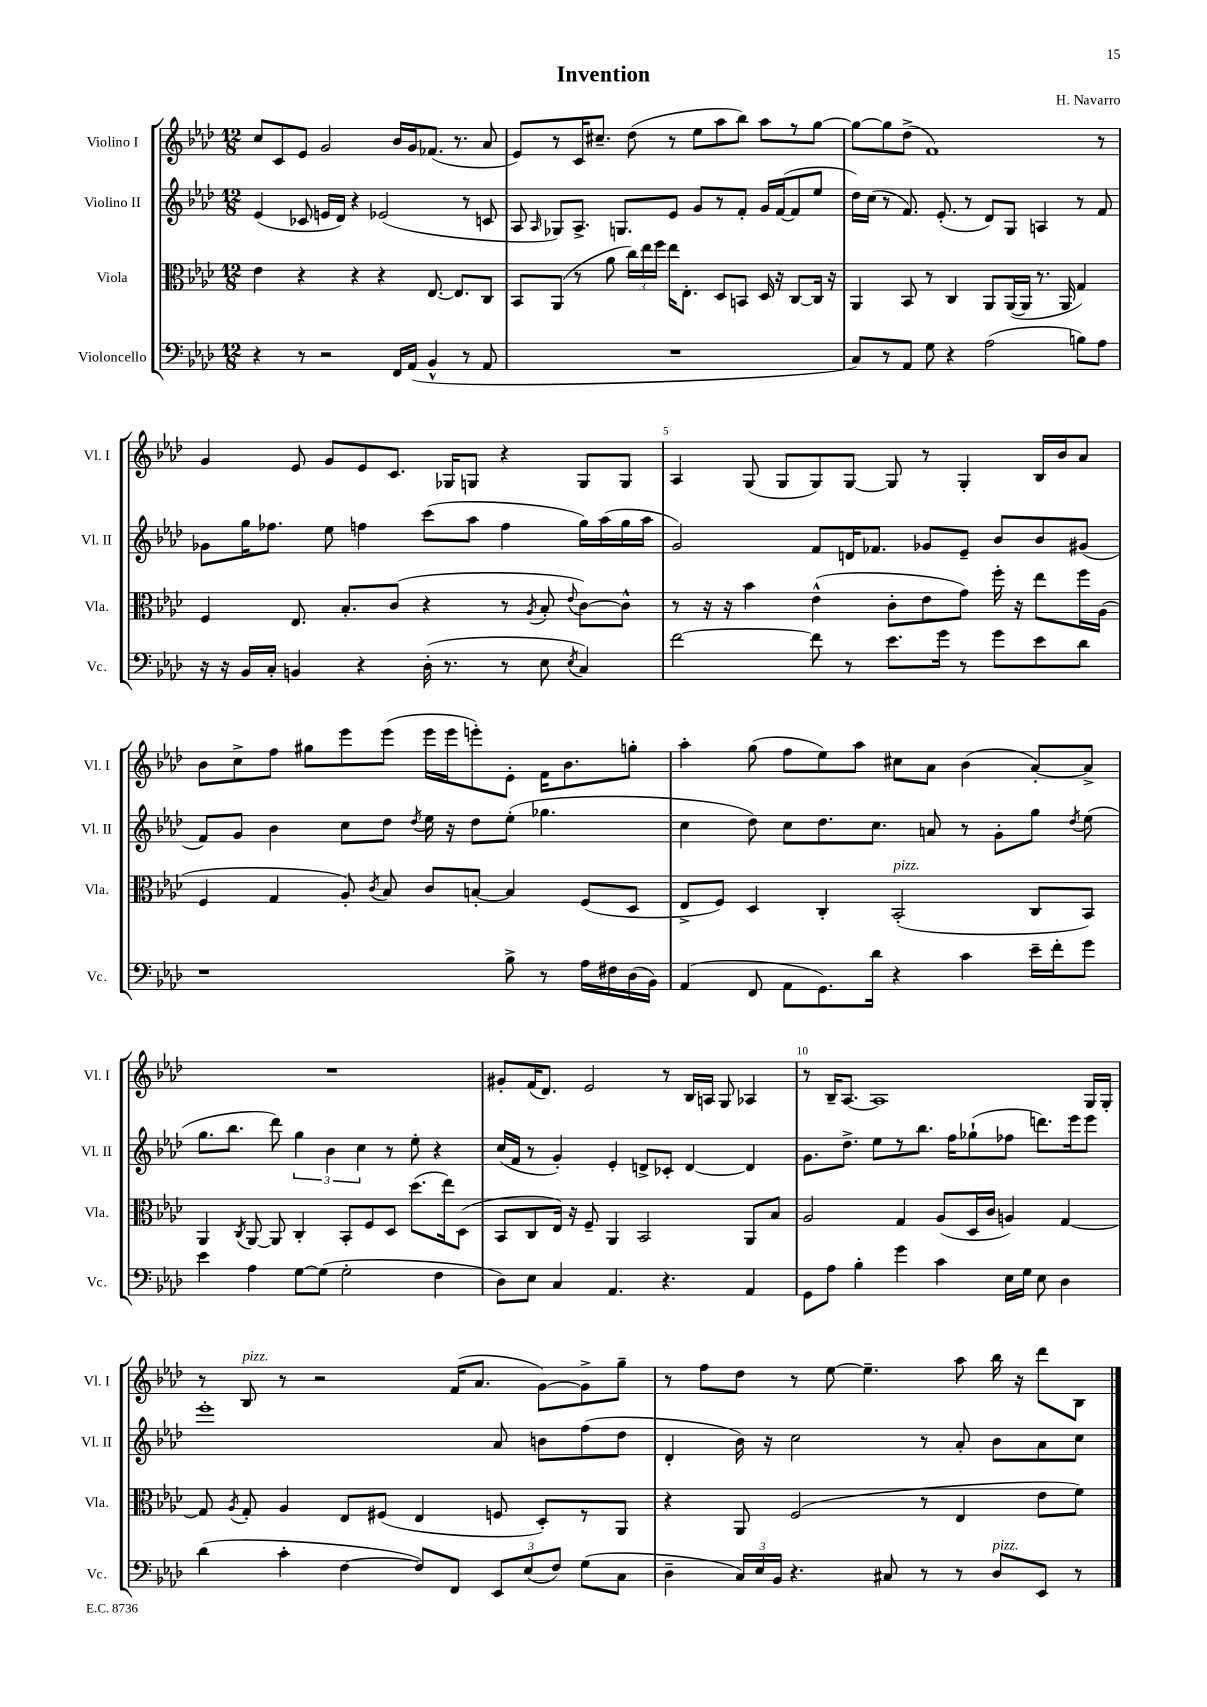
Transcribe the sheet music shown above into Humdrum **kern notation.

**kern	**kern	**kern	**kern
*part4	*part3	*part2	*part1
*staff4	*staff3	*staff2	*staff1
*I"Violoncello	*I"Viola	*I"Violino II	*I"Violino I
*I'Vc.	*I'Vla.	*I'Vl. II	*I'Vl. I
*clefF4	*clefC3	*clefG2	*clefG2
*k[b-e-a-d-]	*k[b-e-a-d-]	*k[b-e-a-d-]	*k[b-e-a-d-]
*M12/8	*M12/8	*M12/8	*M12/8
=1	=1	=1	=1
4r	4e-\	(4e-/	8cc/L
.	.	.	8c/
8r	4r	8c-X/	8e-/J
2r	.	16en/LL	2g/
.	.	16d-/JJ)	.
.	4r	4r	.
.	4r	(2e-X/	.
16FF/LL	.	.	16b-/LL
(16AA-/JJ	.	.	16g/J
4BB-^^/	[8.E-/	.	(8.f-X/J
.	8.E-/L]	.	8.r
8r	.	8r	.
8AA-/	8C/J	8cn/	8a-/
=2	=2	=2	=2
1.r	8BB-/L	8A-/	8e-/L)
.	.	16qqA-/	.
.	(8AA-/J	8G-X/L)	8r
.	8r	8.A-^/J	16c/K
.	.	.	8.cc#X~/J
.	8a-\	.	.
.	.	8.Gn/L	.
.	24cc\LL)	.	(8dd-\
.	24ee-\	.	.
.	24ff\JJ	.	.
.	16ee-\KL	8e-/J	8r
.	8.E-'\J	.	.
.	.	8g/L	8ee-\L
.	8D-/L	8r	8aa-\
.	8BBn/J	8f'/J	8bb-\J)
.	16D-/	16g/LL	8aa-\L
.	16r	([16f/J	.
.	[8C/L	8f/]	8r
.	16C/Jk]	8ee-/J	[8gg\J
.	16r	.	.
=3	=3	=3	=3
8C/L)	4AA-/	16dd-\LL)	8gg\L_
.	.	(16cc\JJ	.
8r	.	8r	8gg\]
8AA-/J	8BB-/	8.f/)	(8dd-^\J
8G\	8r	.	1f)
.	.	(8.e-'/	.
4r	4C/	.	.
.	.	8r	.
(2A-\	8AA-/L	8d-/L)	.
.	([16AA-/L	8G/J	.
.	16AA-/JJ]	.	.
.	8.r	4An/	.
.	16AA-/	.	.
8Bn\L)	4G/)	8r	.
8A-\J	.	8f/	8r
!!LO:LB:g=z
=4	=4	=4	=4
16r	4F/	8g-X\L	4g/
16r	.	.	.
16BB-/LL	.	16gg\K	.
16C'/JJ	.	8.ff-X\J	.
4BBn/	8.E-/	.	8e-/
.	.	8ee-\	8g/L
.	8.B-'/L	.	.
4r	.	4ffn\	8e-/
.	(8c/J	.	8.c/J
(16D-'\	4r	(8ccc\L	.
8.r	.	.	16G-X/KL
.	.	8aa-\J	8Gn/J
8r	8r	4ff\	4r
.	8qA-/	.	.
8E-\	8B-'/	.	.
8qE-/	8qqe-/	.	.
4C/)	[8c\L)	16gg\LL)	8G/L
.	.	(16aa-\	.
.	8c^^\J]	16gg\	8G/J
.	.	16aa-\JJ	.
=5	=5	=5	=5
[2f\	8r	2g/)	4A-/
.	16r	.	.
.	16r	.	.
.	4b-\	.	(8G/
.	.	.	8G/L
8f\]	(4e-^^\	8f/L	8G/)
8r	.	16dn/K	[8G/J
.	.	8.f-X/J	.
8.e-\L	8c'\L	.	8G/]
.	8e-\	8g-X/L	8r
16g\Jk	.	.	.
8r	8g\J)	8e-~/J	4G'/
8g\L	16ff'\	8b-/L	.
.	16r	.	.
8e-\	8ee-\L	8b-/	16B-/LL
.	.	.	16b-/J
8d-\J	16ff\L	(8g#X/J	8a-/J
.	(16A-\JJ	.	.
!!LO:LB:g=z
=6	=6	=6	=6
1r	4F/	8f/L)	8b-\L
.	.	8g/J	8cc^\
.	4G/	4b-\	8ff\J
.	.	.	8gg#X\L
.	8A-'/)	8cc\L	8eee-\
.	8qc/	.	.
.	8B-/	8dd-\J	(8eee-\J
.	.	8qdd-/	.
.	8c/L	16ee-\	16eee-\LL
.	.	16r	16eee-\J
.	[8Bn'/J	8dd-\L	8eeen'\)
8B-^\	4B/]	(8ee-'\J	8e-'\J
8r	.	4.gg-X\	16f\KL
.	.	.	8.b-\
16A-\LL	(8F/L	.	.
16F#X\	.	.	.
(16D-\	8D-/J	.	8ggn'\J
16BB-\JJ)	.	.	.
=7	=7	=7	=7
(4AA-/	8E-^/L	4cc\	4aa-'\
.	8F/J)	.	.
8FF/	4D-/	8dd-\)	(8gg\
8AA-\L	.	8cc\L	8ff\L
8.GG\)	4C'/	8.dd-\	8ee-\)
.	.	.	8aa-\J
16d-\Jk	.	8.cc\J	.
!	!LO:TX:a:i:t=pizz.	!	!
4r	(2BB-'/	.	8cc#X\L
.	.	8an/	8a-\J
4c\	.	8r	(4b-\
.	.	8g'\L	.
16e-~\LL	8C/L	8gg\J	[8a-'/L)
16f'\J	.	.	.
.	.	8qdd-/	.
8g\J	8BB-/J)	(8ee-\	8a-^/J]
!!LO:LB:g=z
=8	=8	=8	=8
4e-\	4AA-/	8.gg\L	1.r
.	.	8.bb-\J	.
.	8qC/	.	.
4A-\	[8AA-/	.	.
.	8AA-/]	8ddd-\)	.
[8G\L	4C'/	6gg\	.
(8G\J]	.	.	.
.	.	6b-\	.
2G'\	8BB-'/L	.	.
.	.	6cc\	.
.	8F/	.	.
.	8D-/J	8r	.
.	(8.dd-\L	8ee-'\	.
4F\	.	4r	.
.	16ee-\k)	.	.
.	(8D-\J	.	.
=9	=9	=9	=9
8D-\L)	8BB-/L	(16cc/LL	8g#X'/L
.	.	16f/JJ	.
8E-\J	8C/	8r	(16f/K
.	.	.	8.d-/J)
4C/	16E-/Jk)	4g'/)	.
.	16r	.	.
.	8F~/	.	2e-/
4.AA-/	4AA-/	4e-'/	.
.	2BB-/	8dn^/L	.
4.r	.	8c-X'/J	8r
.	.	[4d/	16B-/LL
.	.	.	16An/JJ
.	.	.	8G/
4AA-/	8AA-/L	4d/]	4A-X/
.	8B-/J	.	.
=10	=10	=10	=10
8GG\L	2A-/	8.g\L	8r
8A-\J	.	.	16B-~/KL
.	.	8.dd-^\J	[8.A-/J
4B-'\	.	.	.
.	.	8ee-\L	1A-]
4g\	4G/	8r	.
.	.	8.bb-\J	.
4c\	(8A-/L	.	.
.	.	16ff\KL	.
.	16D-/L	(8gg-X`\	.
.	16c/JJ	.	.
16E-\LL	4An/)	8ff-X\J	.
16G\JJ	.	.	.
8E-\	.	8.dddn\L)	.
4D-\	[4G/	.	.
.	.	16eee-\k	.
.	.	8eee-\J	16G/LL
.	.	.	16G'/JJ
!!LO:LB:g=z
=11	=11	=11	=11
(4d-\	8G/]	1eee-'	8r
.	8qA-/	.	.
!	!	!	!LO:TX:a:i:t=pizz.
.	8G'/	.	8B-/
4c'\	4A-/	.	8r
.	.	.	2r
[4F\	8E-/L	.	.
.	(8F#X/J	.	.
8F/L])	4E-/	.	.
8FF/J	.	.	(16f/KL
.	.	.	8.a-/J
12EE-/L	8Fn/	8a-/	.
(12E-/	.	.	.
.	8D-'/L)	8bn\L	[8g\L)
12F/J)	.	.	.
(8G\L	8r	(8ff\	8g^\]
8C\J	8AA-/J	8dd-\J	8gg~\J
=12	=12	=12	=12
4D-~\	4r	4d-'/	8r
.	.	.	8ff\L
24C/LL)	8AA-/	16b-\)	8dd-\J
24E-/	.	.	.
.	.	16r	.
24BB-/JJ	.	.	.
4.r	(2F/	2cc\	8r
.	.	.	[8ee-\
.	.	.	4.ee-~\]
8C#X/	.	.	.
8r	8r	8r	.
8r	4E-/	8a-'/	8aa-\
!LO:TX:a:i:t=pizz.	!	!	!
8D-/L	.	8b-\L	16bb-\
.	.	.	16r
8EE-/J	8e-\L	8a-\	8ddd-\L
8r	8f\J)	8cc\J	8B-\J
==	==	==	==
*-	*-	*-	*-
